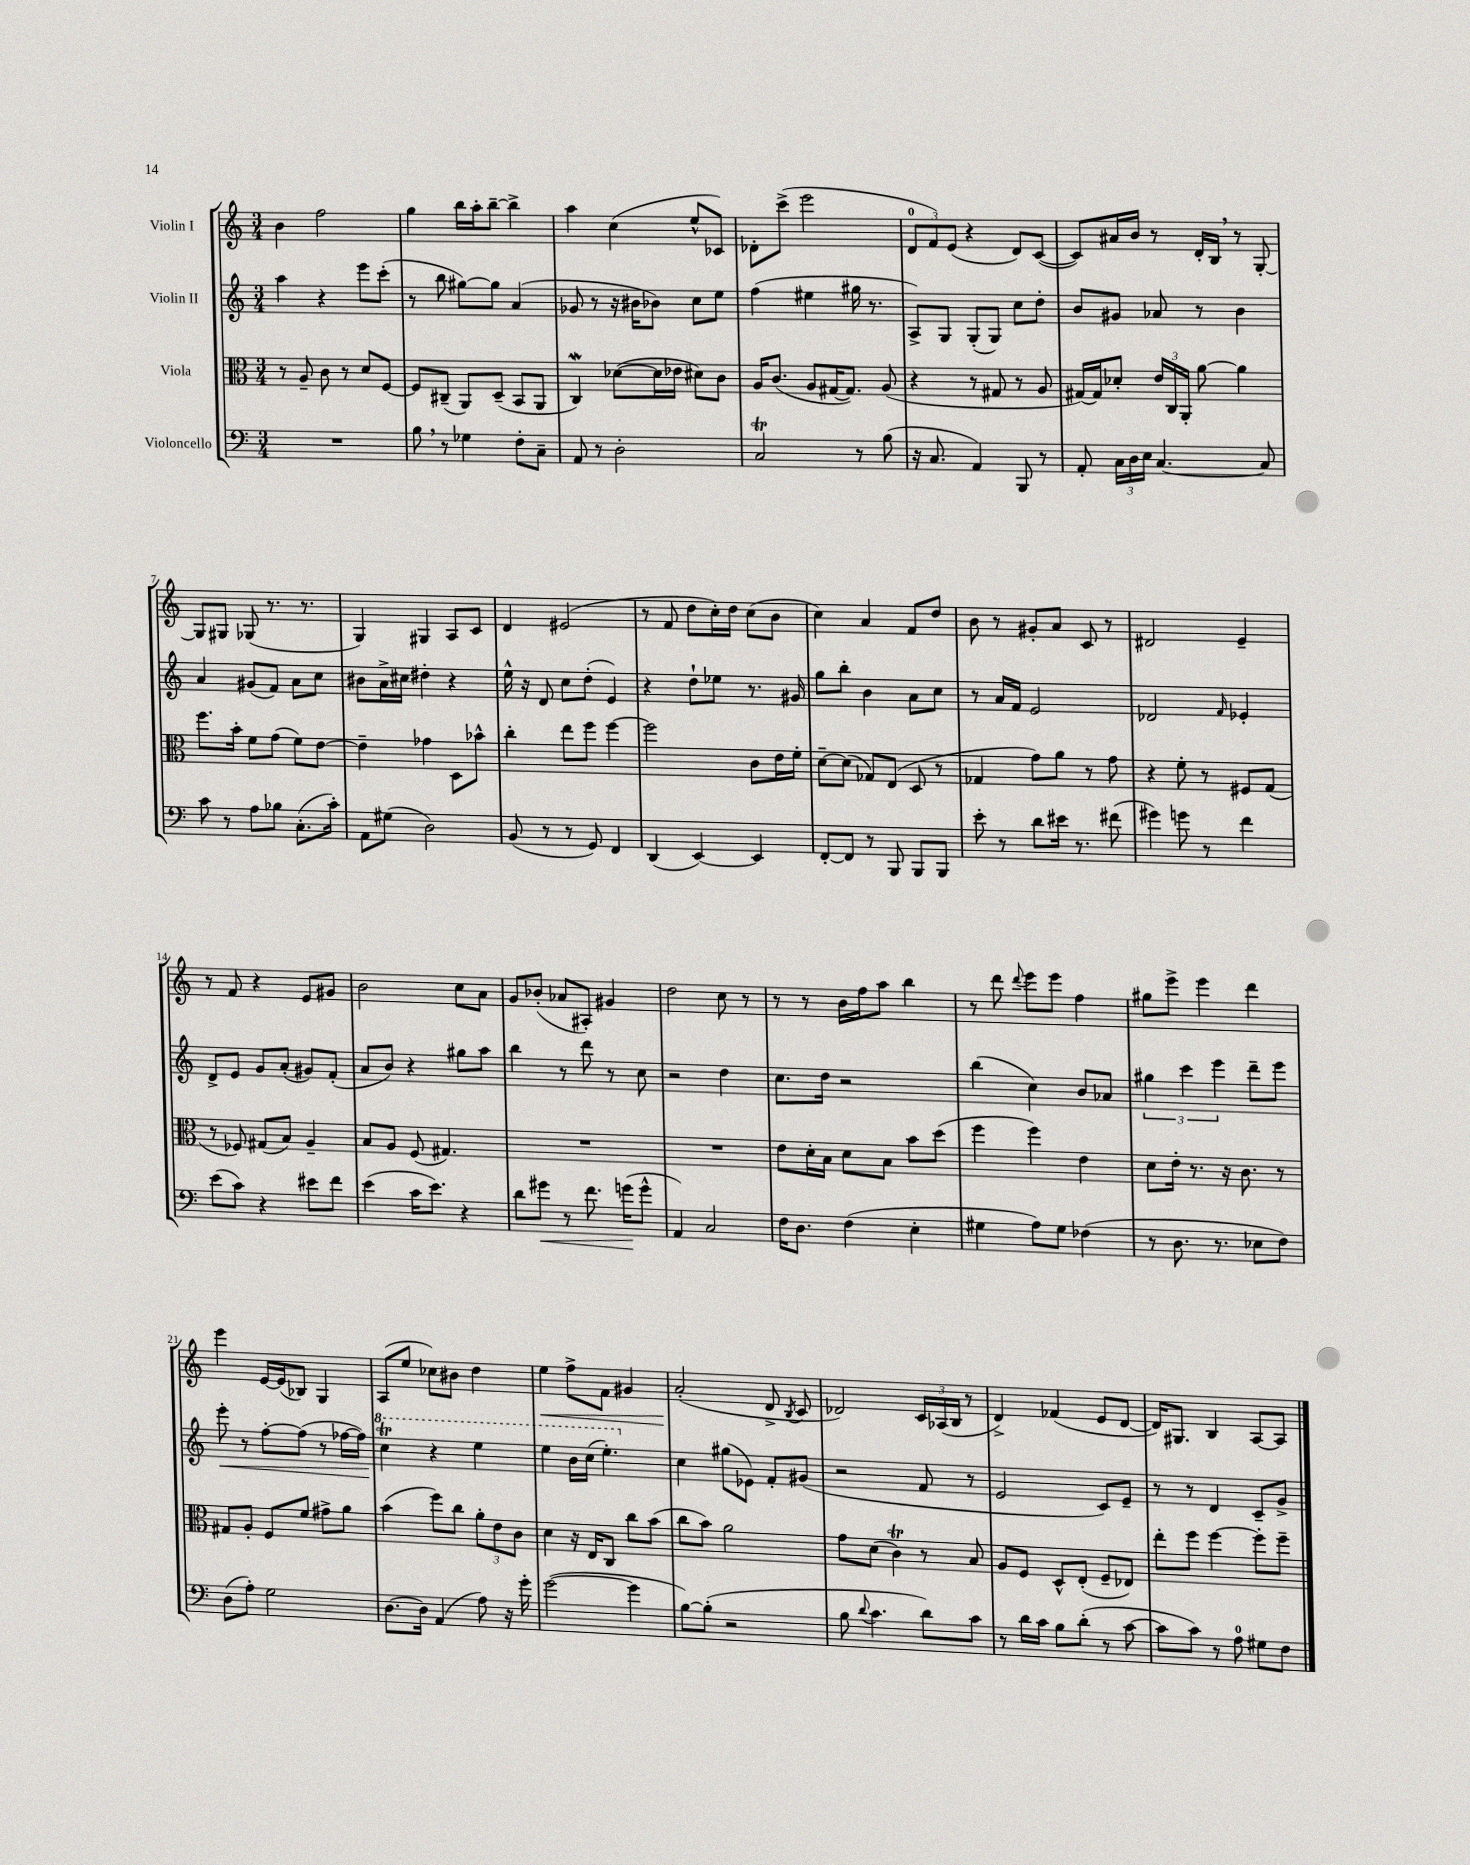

**kern	**kern	**kern	**kern
*staff4	*staff3	*staff2	*staff1
*clefF4	*clefC3	*clefG2	*clefG2
*k[]	*k[]	*k[]	*k[]
*M3/4	*M3/4	*M3/4	*M3/4
2.r	8r	4aa	4b
.	8A~	.	.
.	8c	4r	2ff
.	8r	.	.
.	8d	8eee	.
.	[8F	(8ccc'	.
=	=	=	=
8B	8F]	8r	4gg
8r	(8C#~	8bb	.
4G-	8AA)	[8gg#)	16bb
.	.	.	16aa'
.	(8D~	8gg#]	[8bb~
8F'	8BB	(4a	4bb^]
8C~	8AA	.	.
=	=	=	=
8AA	4C)	8g-	4aa
8r	.	8r	.
2D'	([8d-	16r	(4cc
.	.	16b#	.
.	16d-]	8b-)	.
.	16e-	.	.
.	8d#)	8cc	8ee^^
.	8c	8ee	8c-)
=	=	=	=
2C	16A	(4ff	8d-'
.	(8.c	.	.
.	.	.	(8ccc^
.	8A	4ee#	2eee
.	[16G#	.	.
.	8.G#])	.	.
8r	.	16gg#	.
.	.	8.r	.
(8B	(8A	.	.
=	=	=	=
16r	4r	8A^)	12d
8.C	.	.	.
.	.	.	12f)
.	.	8G	.
.	.	.	(12e
4AA)	8r	(8G'	4r
.	8G#	8G)	.
8BBB	8r	8cc	8d)
8r	8A	8dd'	([8c
=	=	=	=
8AA'	[16G#)	8b	8c])
.	16G#]	.	.
24C	8d-'	8g#	16a#
24D	.	.	.
.	.	.	16b
24E	.	.	.
[4.C	24e	8a-	8r
.	24C	.	.
.	24AA'	.	.
.	[8a	8r	16d'
.	.	.	16B
.	4a]	4b	8r
8C]	.	.	[8G'
=	=	=	=
8c	8.ff	4a	8G]
8r	.	.	8G#
.	16b'	.	.
8A	8f	(8g#	(8G-
8B-	(8g	8f)	8.r
(8.C'	8f)	8a	.
.	.	.	8.r
.	[8e	8cc	.
16c')	.	.	.
=	=	=	=
8AA	4e~]	8b#	4G)
(8G#	.	16a^	.
.	.	16cc#	.
2D)	4g-	4dd#'	4G#
.	8D	4r	8A
.	8b-^^	.	8c
=	=	=	=
(8BB	4cc'	16ee^^	4d
.	.	16r	.
8r	.	8d	.
8r	8ee	8cc	(2e#
8GG)	8ff	(8dd'	.
4FF	[4ff	4e)	.
=	=	=	=
(4DD	2ff]	4r	8r
.	.	.	8f
[4EE)	.	8dd`	8dd
.	.	8ee-	16cc')
.	.	.	16dd
4EE]	8c	8.r	(8cc
.	16e	.	8b
.	16f'	16g#	.
=	=	=	=
[8FF'	[8d~	8gg	4cc)
8FF]	(8d]	8bb'	.
8r	8G-)	4b	4a
8BBB	(8E	.	.
8BBB	8D	8a	8f
8BBB	8r	8cc	8dd
=	=	=	=
8e'	4G-	8r	8b
8r	.	16a	8r
.	.	16f	.
8d	8g)	2e	8g#'
16e#	8a	.	8a
8.r	.	.	.
.	8r	.	8c
(8f#	8g	.	8r
=	=	=	=
4g#)	4r	2d-	2d#
8g	8f'	.	.
8r	8r	.	.
.	.	16qqf	.
4f	8F#	4e-'	4e~
.	(8G	.	.
=	=	=	=
(8e	8r	8d^	8r
8c)	8F-)	8e	8f
4r	(8G#	8g	4r
.	8B)	(8a'	.
8e#	4A~	8g#)	8e
8f	.	(8f'	8g#
=	=	=	=
(4e	8B	8a	2b
.	8A	8b)	.
16c	(8F	4r	.
8.e)	.	.	.
.	4.G#)	.	.
4r	.	8gg#	8cc
.	.	8aa	8a
=	=	=	=
8d	2.r	4bb	8g
8g#	.	.	(8b-'
8r	.	8r	8a-
8.f	.	8ddd	8A#')
.	.	8r	4g#
(16g	.	.	.
8g^^	.	8cc	.
=	=	=	=
4AA)	2.r	2r	2dd
2C	.	.	.
.	.	4dd	8cc
.	.	.	8r
=	=	=	=
16F	8e	8.cc	8r
8.D	.	.	.
.	16d'	.	8r
.	16B	16dd	.
(4F	8d	2r	16b
.	.	.	16ff
.	8B	.	8aa
4E'	8b	.	4bb
.	(8dd	.	.
=	=	=	=
4G#	4ff	(4bb	8r
.	.	.	8ddd
.	.	.	8qqddd
8A)	4ff)	4cc)	8eee
8G#	.	.	8eee
(4F-	4e	8b	4ff
.	.	8a-	.
=	=	=	=
8r	8d	6gg#	8gg#
8.D	16e'	.	8eee^
.	.	6ccc	.
.	8.r	.	.
.	.	.	4eee
8.r	.	.	.
.	.	6eee	.
.	16r	.	.
.	8.c	.	.
8E-	.	8ddd~	4ddd
8F)	8r	8eee	.
=	=	=	=
(8D	8G#	8eee'	4eee
8A')	8A'	8r	.
2G	8F	[8ff'	[16e
.	.	.	(16e]
.	8f	(8ff]	8B-)
.	8g#^	8r	4G
.	8a	[16ff-	.
.	.	16ff-])	.
=	=	=	=
[8.D	(4b	4ccc	(8A
.	.	.	8ee
16D]	.	.	.
(4AA	8ff)	4r	8cc-)
.	8cc	.	8b#
8A)	12a'	4eee	4dd
.	12e	.	.
16r	.	.	.
.	12c	.	.
16g'	.	.	.
=	=	=	=
([2g	4d	4eee	4ee
.	16r	16bb	8ff^
.	16E	(16ccc	.
.	8C	4.eee')	8f
4g]	8cc	.	4g#
.	(8b	.	.
=	=	=	=
[8B)	8cc	4cc	(2a'
(8B']	8b)	.	.
2r	2a	(8gg#	.
.	.	8e-)	.
.	.	8f'	8d^
.	.	.	8qB
.	.	(8g#	8c
=	=	=	=
8B	8g	2r	2d-)
8qqd	.	.	.
4.c	(8d	.	.
.	4c)	.	.
8d)	8r	8f	24c
.	.	.	(24A-
.	.	.	24B
8c	8B	8r	8r
=	=	=	=
8r	8A	2e	4d^)
16d	8F	.	.
16c	.	.	.
8B	8D^^	.	(4f-
(8d'	(8E'	.	.
8r	8F~	8c)	8e
[8c	8E-)	8e~	[8d
=	=	=	=
8c]	8ee'	8r	16d])
.	.	.	8.G#
8c)	8ff	8r	.
8r	[4ff	4d	4B
8A	.	.	.
8G#	8ff']	8c~	[8A
8F	8ff~	8g^	8A]
==	==	==	==
*-	*-	*-	*-
